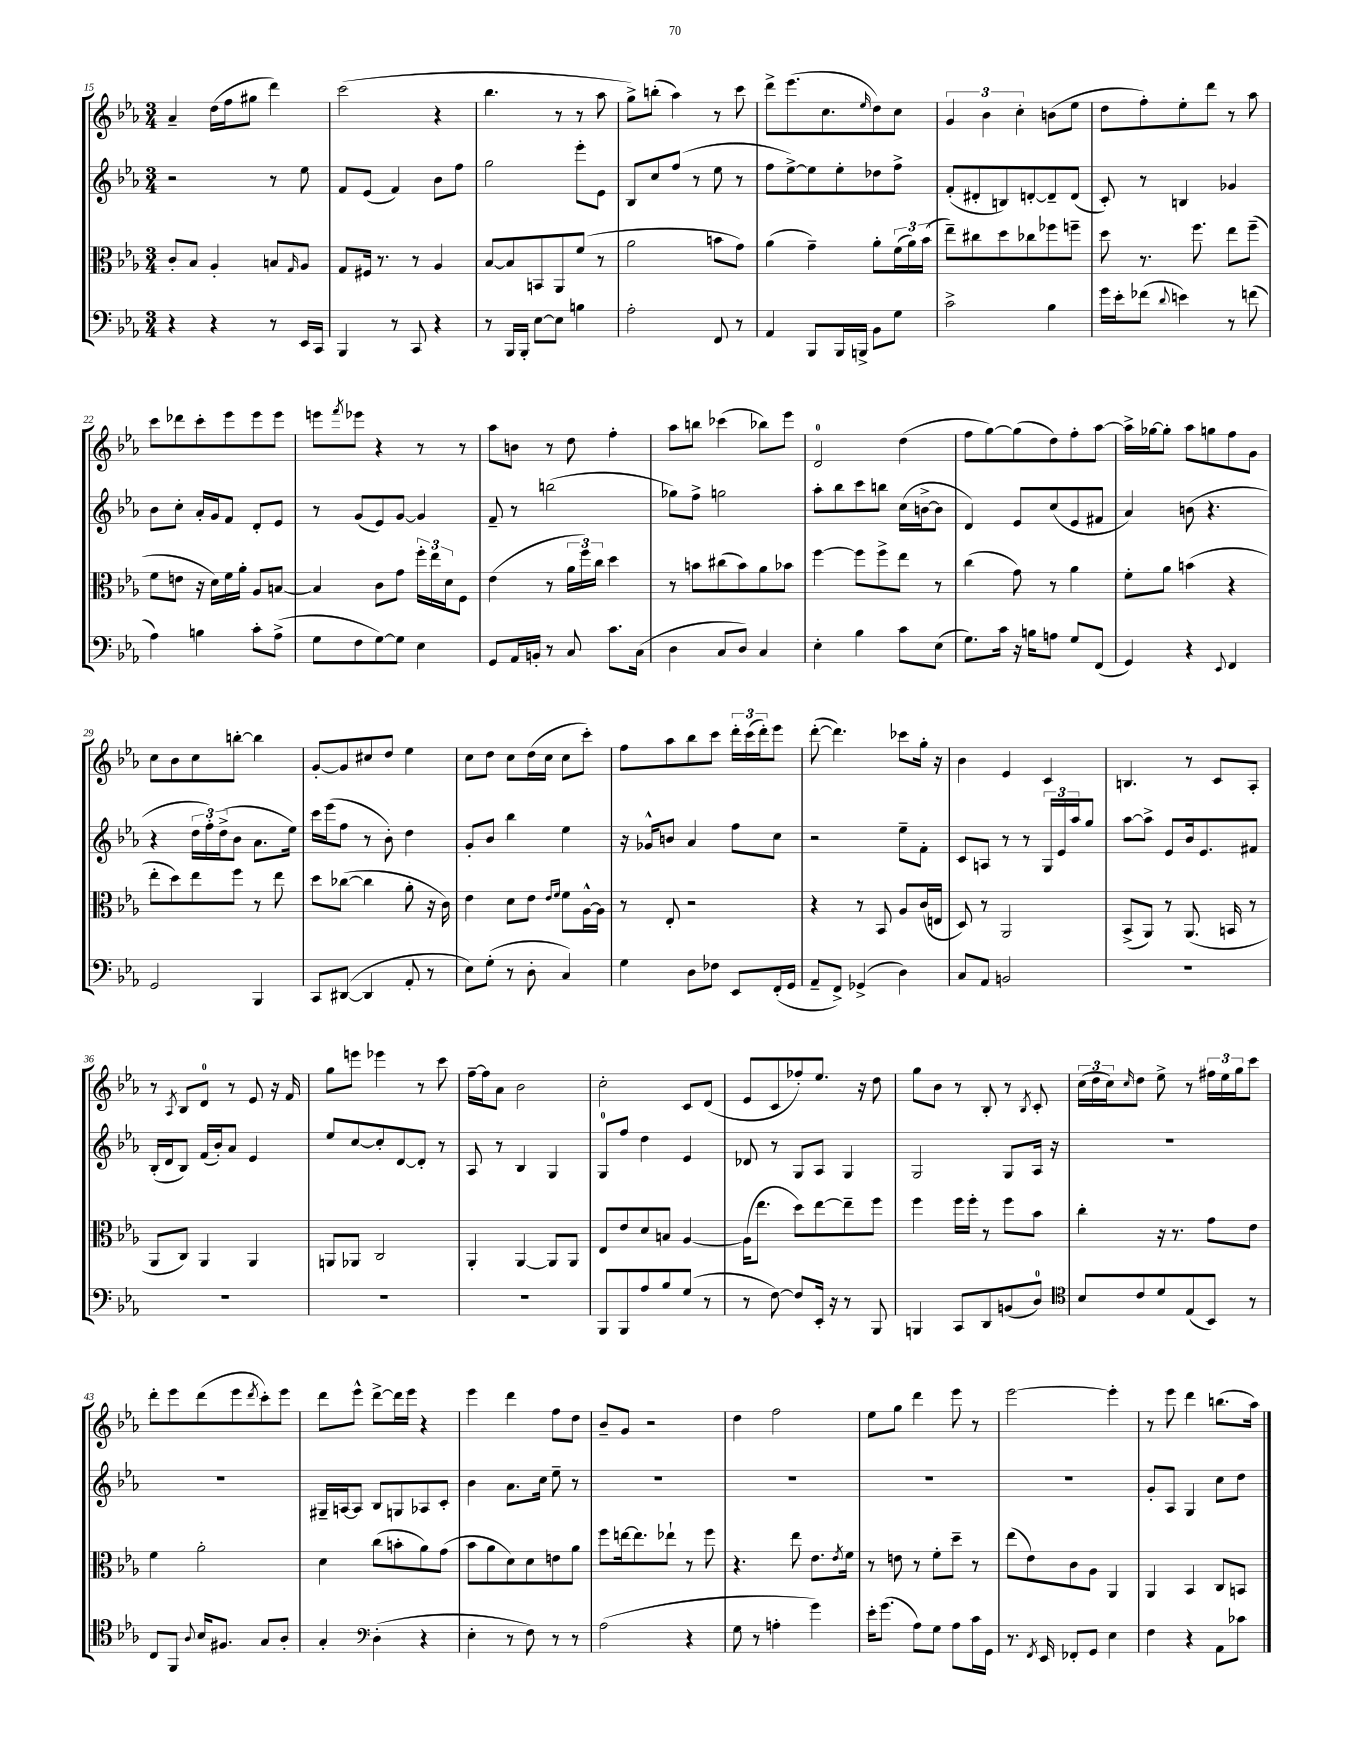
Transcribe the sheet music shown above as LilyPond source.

<<
\new StaffGroup <<
\new Staff = "s0" {
    \clef treble \key ees \major \numericTimeSignature \time 3/4
    aes'4-- d''16( f''16 gis''8 d'''4) |
    c'''2( r4 |
    bes''4. r8 r8 aes''8 |
    g''8->) b''8-.( aes''4) r8 c'''8 |
    d'''8-> ees'''8.( c''8. \grace { ees''16 } d''8) c''8 |
    \tuplet 3/2 { g'4 bes'4 c''4-. } b'8( ees''8 |
    d''8 f''8-.) ees''8-. d'''8 r8 aes''8 |
    c'''8 des'''8 c'''8-. ees'''8 ees'''8 ees'''8 |
    e'''8 \acciaccatura { f'''8 } ees'''8 r4 r8 r8 |
    aes''8 b'8 r8 d''8 f''4-. |
    aes''8 b''8 ces'''4( bes''8) ees'''8 |
    d'2-0 d''4( |
    f''8 g''8~) g''8( d''8) f''8-. aes''8~ |
    aes''16-> ges''16~ ges''8-. aes''8 g''8 f''8 g'8 |
    c''8 bes'8 c''8 b''8~-. b''4 |
    g'8~-. g'8 cis''8 d''8 ees''4 |
    c''8 d''8 c''8 d''16( c''16 c''8 c'''8-.) |
    f''8 aes''8 bes''8 c'''8 \tuplet 3/2 { d'''16-. c'''16( d'''16-.) } ees'''8 |
    d'''8~-.( d'''4.) ces'''8 g''16-. r16 |
    bes'4 ees'4 c'4 |
    b4. r8 c'8 aes8-. |
    r8 \acciaccatura { aes8 } bes8 d'8-0 r8 ees'8 r16 f'16 |
    g''8 e'''8 ees'''4 r8 c'''8 |
    f''16~-- f''16 aes'8 bes'2 |
    c''2-. c'8 d'8( |
    ees'8 c'8 fes''8-.) ees''8. r16 d''8 |
    g''8 bes'8 r8 bes8-. r8 \acciaccatura { bes8 } c'8-. |
    \tuplet 3/2 { c''16( d''16 c''16) } \grace { c''16 } d''8 ees''8-> r8 \tuplet 3/2 { fis''16 ees''16 g''16 } c'''8 |
    d'''8-. ees'''8 d'''8( ees'''8 \acciaccatura { d'''8 } c'''8-.) ees'''8 |
    d'''8 ees'''8-^ d'''8~-> d'''16 ees'''16 r4 |
    ees'''4 d'''4 f''8 d''8 |
    bes'8-- g'8 r2 |
    d''4 f''2 |
    ees''8 g''8 d'''4 ees'''8 r8 |
    ees'''2~ ees'''4-. |
    r8 ees'''8 d'''4 b''8.( aes''16) \bar "|." |
}
\new Staff = "s1" {
    \clef treble \key ees \major \numericTimeSignature \time 3/4
    r2 r8 ees''8 |
    f'8 ees'8( f'4) bes'8 f''8 |
    g''2 ees'''8-. ees'8 |
    bes8 c''8 f''8( r8 ees''8 r8 |
    f''8 ees''8~->) ees''8 ees''8-. des''8 f''8-> |
    f'8-.( dis'8-. b8) d'8~-. d'8-- d'8( |
    c'8-.) r8 b4 ges'4 |
    bes'8 c''8-. aes'16-. g'16 f'8 d'8-. ees'8 |
    r8 g'8( ees'8) g'8~ g'4 |
    f'8-- r8 b''2( |
    ges''8) f''8-> g''2 |
    aes''8-. bes''8 c'''8 b''8 c''16( b'16~-> b'8 |
    d'4) ees'8 c''8( ees'8 fis'8 |
    aes'4) b'8( r4. |
    r4 \tuplet 3/2 { d''16 f''16-.) d''16->( } bes'8 aes'8. ees''16) |
    c'''16 ees'''16( f''8 r8 bes'8-.) d''4 |
    g'8-. bes'8 bes''4 ees''4 |
    r16 ges'16-^ b'8 aes'4 f''8 c''8 |
    r2 ees''8-- f'8-. |
    c'8 a8 r8 r8 \tuplet 3/2 { g16 ees'16 aes''16 } g''8 |
    aes''8~ aes''8-> ees'8 bes'16 ees'8. fis'8 |
    bes16-.( d'16 bes8) f'16( bes'16-.) aes'8 ees'4 |
    ees''8 c''8~ c''8-. d'8~ d'8-. r8 |
    aes8 r8 bes4 g4 |
    g8-0 f''8 d''4 ees'4 |
    des'8 r8 g8 aes8 g4 |
    g2 g8 aes16 r16 |
    R2. |
    R2. |
    gis16-- a16~ a8 bes8 g8 aes8 c'8-. |
    bes'4 aes'8. c''16 ees''8-- r8 |
    R2. |
    R2. |
    R2. |
    R2. |
    g'8-. aes8 g4 c''8 d''8 \bar "|." |
}
\new Staff = "s2" {
    \clef alto \key ees \major \numericTimeSignature \time 3/4
    c'8-. bes8 aes4-. b8 \grace { g16 } aes8 |
    g8 fis16 r8. r8 aes4 |
    bes8~ bes8 b,8 aes,8 f'8( r8 |
    aes'2 b'8 g'8) |
    aes'4( g'4--) aes'8-. \tuplet 3/2 { f'16( aes'16) bes'16( } |
    ees''8--) cis''8 d''8 ces''8 fes''8 f''8-- |
    d''8 r8. f''8. ees''8 f''8--( |
    f'8 e'8 r16 d'16) f'16 aes'16-. aes8 b8~ |
    b4 c'8 g'8 \tuplet 3/2 { f''16-. ees''16 d'16 } f8 |
    ees'4( r8 \tuplet 3/2 { aes'16 f''16) c''16 } d''4 |
    r8 b'8 cis''8( b'8) aes'8 bes'8 |
    f''4~ f''8 f''8-> ees''8 r8 |
    c''4( g'8) r8 aes'4 |
    f'8-. aes'8 b'4( r4 |
    ees''8-. d''8) ees''8 f''8 r8 ees''8 |
    d''8 ces''8~( ces''4 aes'8-. r16 c'16) |
    ees'4 d'8 ees'8 \grace { ees'16 f'16 } f'8 aes16~-^ aes16 |
    r8 ees8-. r2 |
    r4 r8 bes,8 aes8 c'16( e16 |
    d8) r8 aes,2 |
    bes,8->( aes,8) r8 aes,8.( b,16 r8 |
    aes,8 c8) aes,4 aes,4 |
    a,8 aes,8 c2 |
    aes,4-. aes,4~ aes,8 aes,8 |
    ees8 ees'8 d'8 b8 aes4~ |
    aes16( ees''8. d''8) ees''8~ ees''8-- f''8 |
    f''4 f''16 f''16-. r8 f''8 bes'8 |
    c''4-. r16 r8. g'8 ees'8 |
    f'4 aes'2-. |
    d'4 c''8( b'8-. aes'8) g'8( |
    bes'8 aes'8 d'8) d'8 e'8 aes'8 |
    f''8 e''16~ e''8. ees''8-! r8 f''8 |
    r4. ees''8 ees'8. \acciaccatura { ees'8 } f'16 |
    r8 e'8 r8 f'8-. d''8-- r8 |
    ees''8( ees'8) c'8 aes8 aes,4 |
    aes,4 bes,4 c8 b,8 \bar "|." |
}
\new Staff = "s3" {
    \clef bass \key ees \major \numericTimeSignature \time 3/4
    r4 r4 r8 ees,16 c,16 |
    bes,,4 r8 c,8 r4 |
    r8 bes,,16 bes,,16-. ees8~ ees8 b4 |
    aes2-. f,8 r8 |
    aes,4 bes,,8 bes,,16 b,,16-> bes,8 g8 |
    c'2-> bes4 |
    g'16 ees'16-. fes'8( \appoggiatura { d'8 } e'4) r8 f'8( |
    aes4) b4 c'8-. aes8->( |
    g8 f8 g8~) g8 ees4 |
    g,8 aes,16 b,16-. r8 c8 c'8. c16( |
    d4 c8 d8) c4 |
    ees4-. bes4 c'8 ees8( |
    g8.) c'16 r16 b16 a8 g8 f,8( |
    g,4) r4 \appoggiatura { ees,8 } f,4 |
    g,2 bes,,4 |
    c,8 dis,8~( dis,4 aes,8-. r8 |
    ees8) g8-.( r8 d8-. c4) |
    g4 d8 fes8 ees,8 f,16-.( g,16 |
    aes,8-- f,8->) ges,4->( d4) |
    c8 aes,8 b,2 |
    R2. |
    R2. |
    R2. |
    R2. |
    bes,,8 bes,,8 aes8 bes8 g8( r8 |
    r8 f8~) f8 ees,16-. r16 r8 bes,,8 |
    b,,4 c,8 d,8 b,8( d8-0) |
    \clef tenor bes8 c'8 d'8 ees8( bes,8) r8 |
    c8 f,8 \appoggiatura { aes8 } bes16 fis8. g8 aes8-. |
    g4-. \clef bass d4-.( r4 |
    ees4-. r8 f8) r8 r8 |
    aes2( r4 |
    g8 r8 a4-. g'4) |
    ees'16-. g'8.( aes8) g8 aes8 c'16 g,16 |
    r8. \acciaccatura { f,8 } ees,16 fes,8-. g,8 ees4 |
    f4 r4 aes,8 ces'8 \bar "|." |
}
>>
>>
\layout { \context { \Score currentBarNumber = #15 } }
